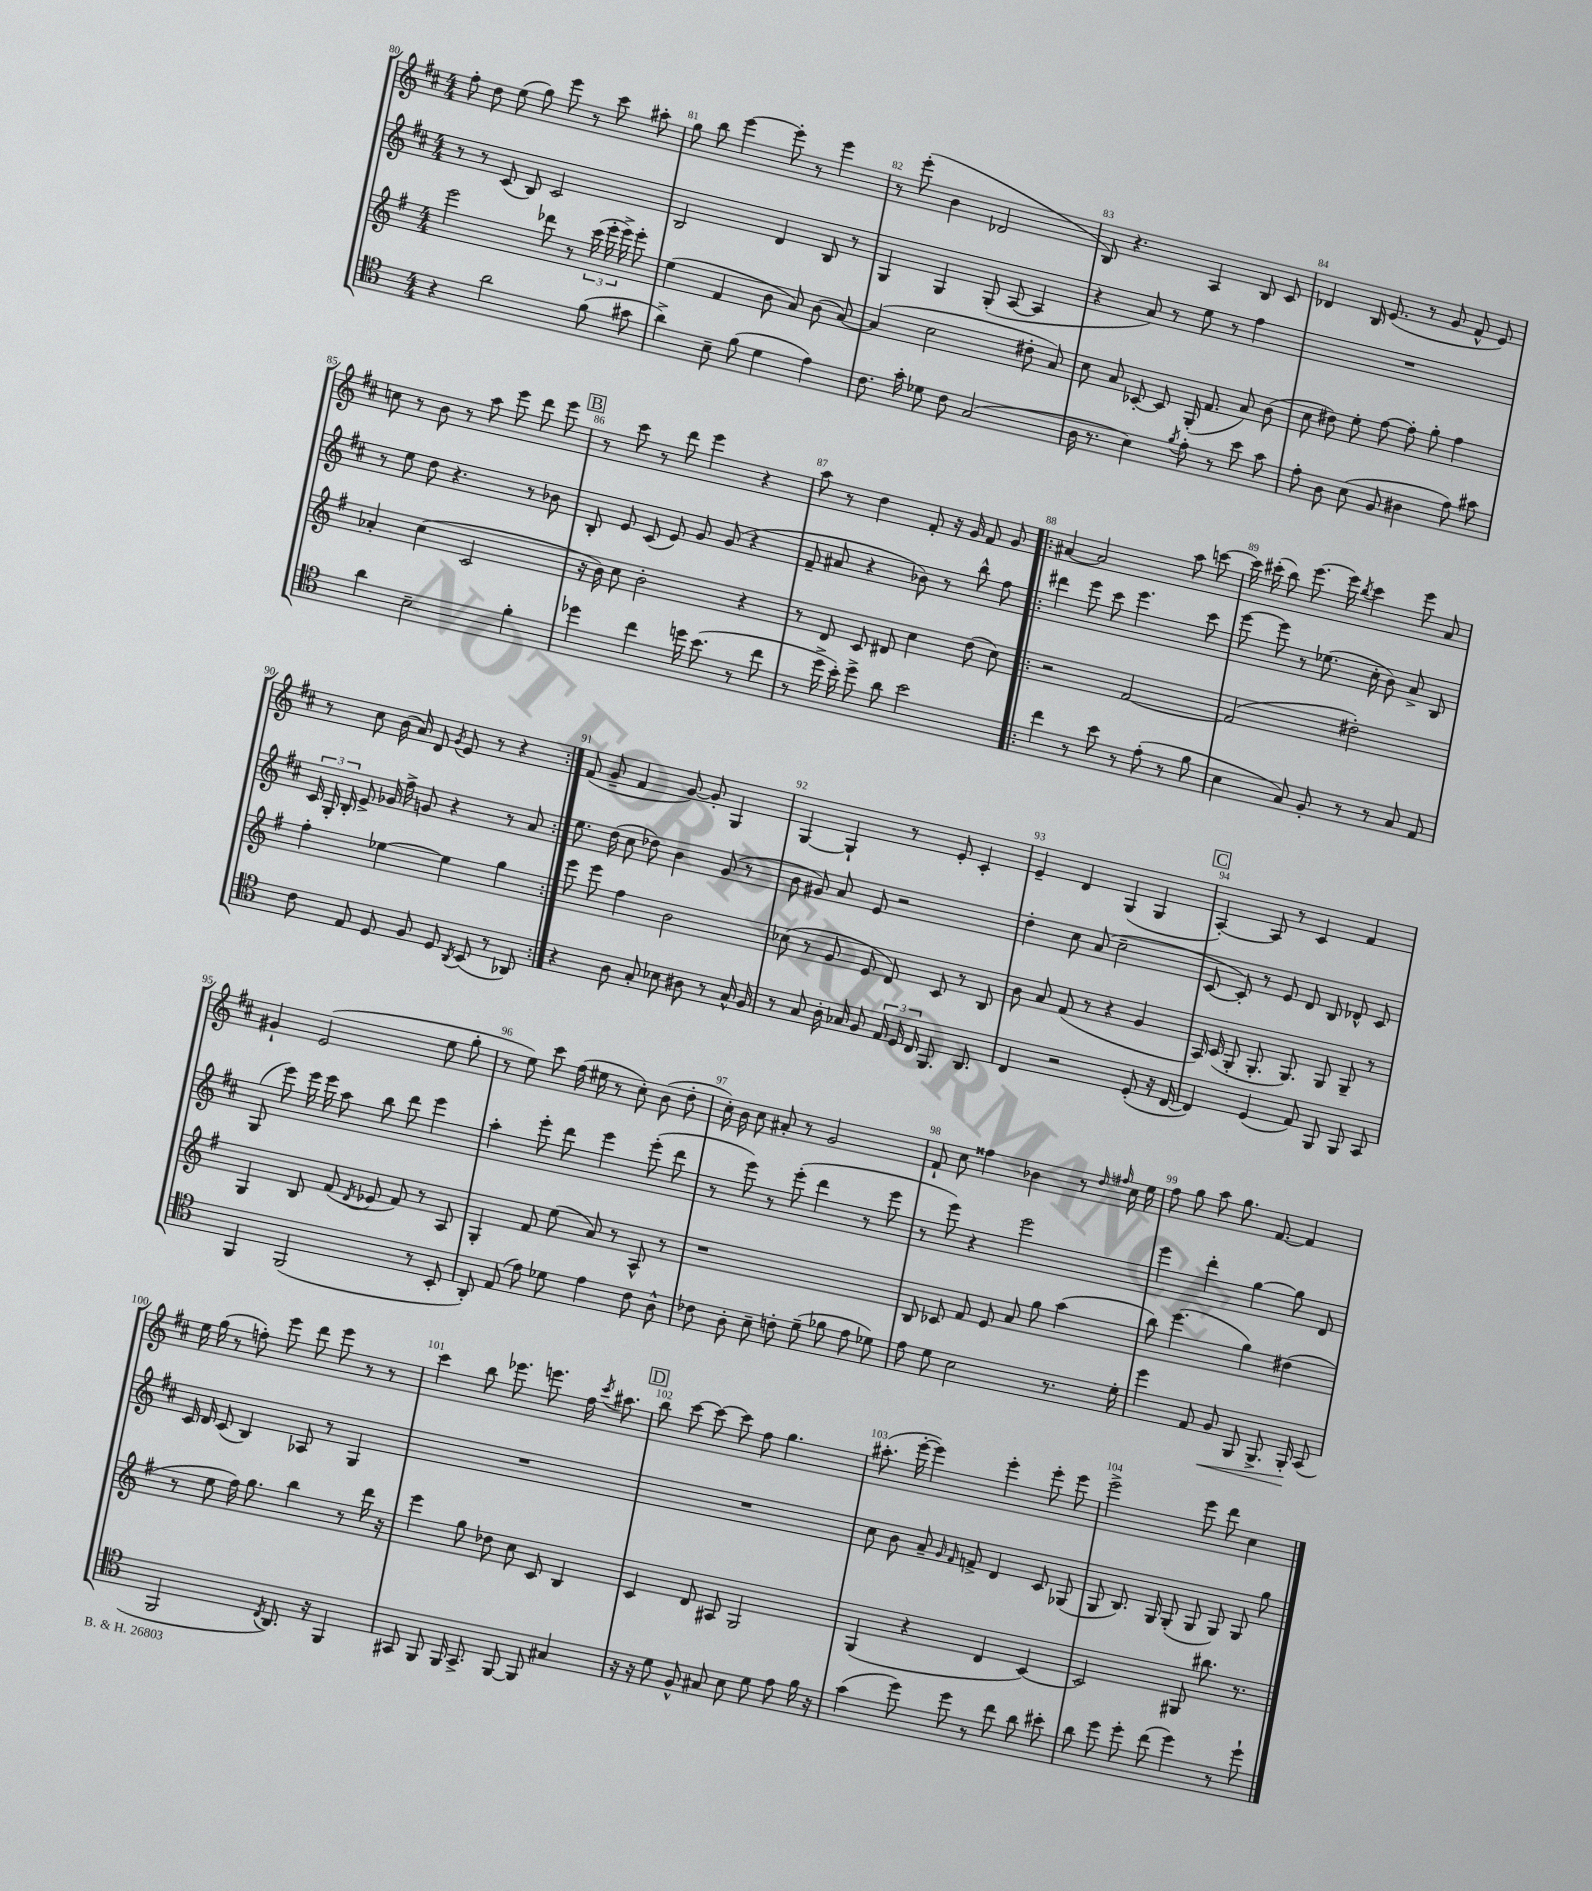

**kern	**kern	**kern	**kern
*staff4	*staff3	*staff2	*staff1
*clefC4	*clefG2	*clefG2	*clefG2
*k[]	*k[f#]	*k[f#c#]	*k[f#c#]
*M4/4	*M4/4	*M4/4	*M4/4
4r	2eee\	8r	8ff#'\
.	.	8r	8dd\
2a\	.	(8c#/	(8ee\
.	.	8B/)	8gg\)
.	8ddd-\	2c#/	8eee\
.	8r	.	8r
(8f\	(24ccc\	.	8ccc#\
.	24eee'\	.	.
.	24eee^\)	.	.
8g#\	8eee'\	.	8aa#'\
=	=	=	=
4a^\)	(4ee\	2B/	8gg\
.	.	.	8bb\
8B~\	4f#/	.	[4eee\
(8f\	.	.	.
4d\	8b\	4d/	8eee'\]
.	8a/)	.	8r
4e\)	(8b\	8B/	4eee\
.	[8a/)	8r	.
=	=	=	=
8.c\	(4a/]	4G/	8r
.	.	.	(8eee'\
16g'\	.	.	.
8d-\	2cc\	4G/	4b\
8c\	.	.	.
(2G/	.	(8G'/	2d-/
.	.	[8A/	.
.	8dd#'\	4A/]	.
.	8a/)	.	.
=	=	=	=
16A\	8cc\	4r	8B/)
8.r	.	.	.
.	8a/	.	4.r
4B\)	[8c-'/	8a/)	.
.	8c-/]	8r	.
8qf/	.	.	.
8e'\	(16G'/	8ee\	4A/
.	8.f#/	.	.
8r	.	8r	.
8b\	8a/)	4ff#\	8B/
8g\	(8b\	.	8c#/
=	=	=	=
8e'\	8cc\	1r	4d-/
8A\	8dd#\)	.	.
(8B\	8ee'\	.	16B/
.	.	.	(8.e/
8F/	[8ff#\	.	.
4A#\	8ff#'\]	.	8r
.	8gg'\	.	8g/
8e\)	4ff#\	.	8f#^^/
8g#\	.	.	8e/)
=	=	=	=
4a\	4a-'/	8r	8cc\
.	.	8ee\	8r
2B~\	(4cc\	8dd\	8b\
.	.	4.r	8r
.	2c/	.	8aa\
.	.	.	8eee\
4f'\	.	8r	8ddd\
.	.	8b-\	8eee\
=	=	=	=
4dd-\	16r	8B'/	8r
.	16b\)	.	.
.	8cc\	8e/	8ccc#\
4cc\	2b'\	(8c#/	8r
.	.	8e/)	8ddd\
16dd\	.	8g/	4eee\
(8.b\	.	.	.
.	.	(8g/	.
8r	4r	4r	4r
8cc\	.	.	.
=	=	=	=
8r	8r	8f#~/	8aa\
16dd^\	8d/	8a#/	8r
16b'\)	.	.	.
8dd^\	8c/	4r	4dd\
8a\	8d#/	.	.
2b\	4cc\	8b-\)	8f#'/
.	.	8r	16r
.	.	.	16g/
.	(8dd\	8bb^^\	8f#/
.	8cc\)	8ff#\	8g/
=!|:	=!|:	=!|:	=!|:
4cc\	2r	4ddd#\	[4a#/
8r	.	8eee\	2a#/]
8b\	.	8ccc#\	.
8r	[2f#/	4.eee\	.
(8e'\	.	.	.
8r	.	.	8aa\
8f\	.	8ccc#\	[8ccc\
=	=	=	=
4B\	(2f#/]	[8eee\	16ccc\]
.	.	.	(16ccc#'\
.	.	8eee\]	8bb\)
8G/)	.	8r	[8.eee\
8F'/	.	(8.ee-\	.
.	.	.	16eee\]
.	.	.	8qbb/
8r	2dd#'\)	.	4ccc#\
.	.	16cc#'\	.
8r	.	8b\)	.
8G/	.	8a^/	8eee\
8E/	.	8B/	8a/
=	=	=	=
8c\	4ff#'\	24c#/	8r
.	.	24G'/	.
.	.	24B'/	.
8E/	.	8e^/	8cc#\
8D/	[4ee-\	16g-/	(16b\
.	.	16ff#^\	16a/)
8F/	.	8g/	8d/
.	.	.	8qg/
8D/	4ee-\]	4r	8e/
8qAA/	.	.	.
(8BB/	.	.	8r
8r	4gg\	8r	4r
8AA-/)	.	8a/	.
=:|!	=:|!	=:|!	=:|!
4r	8eee\	8.ee\	(8f#/
.	8eee\	.	8g~/
.	.	(16dd\	.
8A\	4ff#\	8cc#\	4f#/
8G'/	.	8dd-\)	.
8B-\	2b\	4b\	[8g/)
8A#\	.	.	8g'/]
8r	.	(8g/	4G/
16G^^/	.	8r	.
16F/	.	.	.
=	=	=	=
8r	(8cc-\	8b\	[4G/
8G/	8r	8g#/)	.
16A'\	8g/	8a/	4G`/]
16G-/	.	.	.
8F/	8e/	8e/	.
24E/	8d/)	2r	8r
24D/	.	.	.
24C/	.	.	.
8.FF/	8c/	.	8e'/
.	8r	.	4c#'/
8.AA/	.	.	.
.	8B/	.	.
=	=	=	=
4C/	8b\	4dd'\	4e~/
.	8a/	.	.
2r	(8f#/	8cc#\	4d/
.	8r	(8a/	.
.	4r	2cc#~\	(4G/
(8D'/	4g/	.	4G/
16r	.	.	.
[16C/	.	.	.
=	=	=	=
4C/])	16A/)	[8c#/	[4A'/)
.	(16c/	.	.
.	8G'/	8c#'/])	.
(4D/	8.G'/	8r	8A/]
.	.	8e/	8r
.	8.G/)	.	.
8E/)	.	8d/	4c#/
8FF/	8G/	8B/	.
8FF/	8G~/	8d-^^/	4f#/
8GG/	8r	8c#/	.
=	=	=	=
4FF/	4G/	(8G/	4g#`/
.	.	8eee\)	.
(2FF/	8B/	16eee\	(2e/
.	.	16eee\	.
.	(8f#/	8aa\	.
.	8qd/	.	.
.	8e-/	8bb\	.
.	8f#/)	8ddd\	.
8r	8r	4eee\	8ee\
8BB'/	8A/	.	8gg'\
=	=	=	=
8AA'/)	4G'/	4aa'\	8r
(8E/	.	.	8ee\)
8e\)	8f#/	8eee'\	8ccc#\
8d-\	(8ee\	8ddd\	(16ff#\
.	.	.	16ee#\
4e\	8a/)	4eee\	8r
.	8r	.	8cc#'\)
8c\	8A^^/	(8eee'\	(8b\
8A^^\	8r	8ddd\	8dd'\
=	=	=	=
8c-\	1r	8r	16cc#'\)
.	.	.	16b\
8A'\	.	8eee\)	8cc#\
8B~\	.	8r	8a#'/
8c'\	.	(8eee'\	8r
(8d~\	.	4ddd\	2g/
8f-\	.	.	.
8e\	.	8r	.
8d-\)	.	8eee\	.
=	=	=	=
8e\	8B/	8r	8f#`/
8d\	8c-/	8eee\)	8cc#\
2B\	8f#/	4r	4ff##\
.	8e/	.	.
.	8a/	2eee\	4b-\
.	8gg\	.	.
8.r	(4aa\	.	8r
.	.	.	16qqdd/
.	.	.	16qqff#/
.	.	.	16cc#\
16d'\	.	.	16ee\
=	=	=	=
4dd\	8bb\)	4eee\	8ff#\
.	(4.eee\	.	8gg\
8E/	.	4ddd'\	8aa\
8F/	.	.	8.gg\
8FF/	4gg\)	[4gg\	.
.	.	.	[8.f#/
8.FF^/	.	.	.
.	(4dd#\	8gg\]	4f#/]
16FF'/	.	.	.
(8GG/	.	8d/	.
=	=	=	=
2FF/	8r	16c#/	16ee\
.	.	16d/	(16gg\
.	8ee\	(8c#/	8r
.	16ff#\)	4B/)	8ff'\)
.	8.gg\	.	.
.	.	.	8eee\
8qC/	.	.	.
8.AA/)	4bb\	8A-/	8ddd\
.	.	8r	8eee\
16r	.	.	.
4FF/	8r	4G/	8r
.	16ddd\	.	8r
.	16r	.	.
=	=	=	=
8GG#/	4eee\	1r	4ccc#\
8FF/	.	.	.
16FF/	8gg\	.	8bb\
8.GG#^/	.	.	.
.	8dd-\	.	8.eee-\
[8FF/	8cc\	.	.
.	.	.	8.eee\
8FF/]	8c/	.	.
4G#/	4B/	.	16ff#\
.	.	.	8qccc#/
.	.	.	8.aa#\
=	=	=	=
16r	4c/	1r	8bb\
16r	.	.	.
8d\	.	.	[8ccc#\
8F^^/	8d/	.	8ccc#\_
8G#/	8A#/	.	8ccc#\]
8B\	2G/	.	8ff#\
8d\	.	.	4.gg\
8e\	.	.	.
16f\	.	.	.
16r	.	.	.
=	=	=	=
(4g\	(4G/	8cc#\	(8.aa#'\
.	.	8b\	.
.	.	.	[16eee'\
8dd\)	4r	8a~/	4eee\])
.	.	16qqg/	.
.	.	16qqf#/	.
8dd\	.	8f^/	.
8r	4d/	4d/	4eee'\
8cc\	.	.	.
8a\	[4c/)	8c#/	8eee'\
8b#'\	.	(8G-/	8eee\
=	=	=	=
8a\	2c/]	8G/	2eee^\
8dd\	.	8.B/)	.
8dd'\	.	.	.
.	.	16G/	.
(8cc\	.	(8G'/	.
4dd\)	8G#/	8G/	8eee\
.	8.bb#\	8G/)	8ddd\
8r	.	8G/	4cc#\
.	8.r	.	.
8dd`\	.	8gg\	.
==	==	==	==
*-	*-	*-	*-
